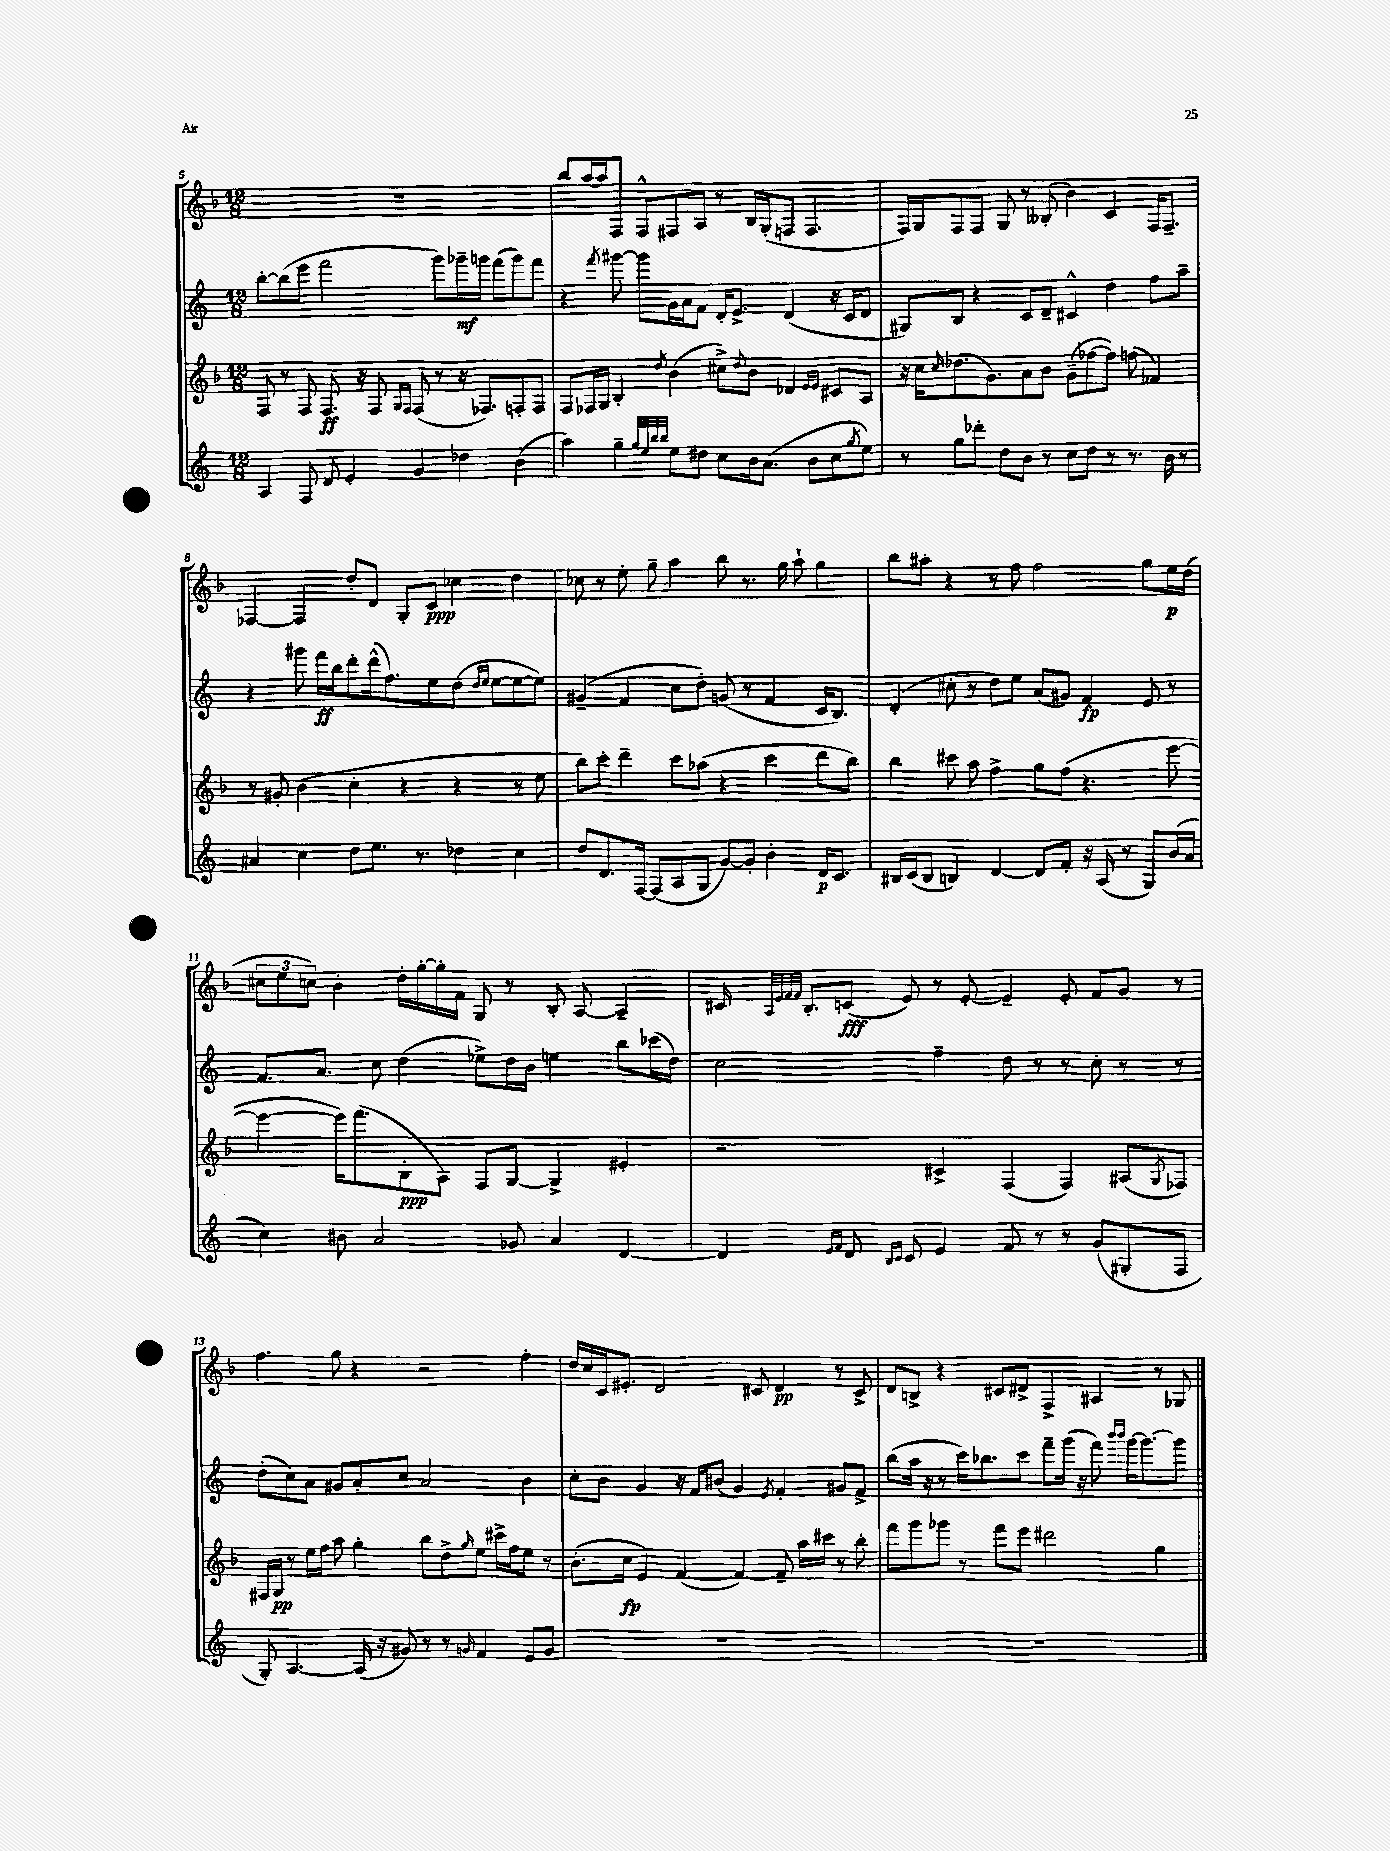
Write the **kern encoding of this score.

**kern	**kern	**kern	**kern
*staff4	*staff3	*staff2	*staff1
*clefG2	*clefG2	*clefG2	*clefG2
*k[]	*k[b-]	*k[]	*k[b-]
*M12/8	*M12/8	*M12/8	*M12/8
4A	8F	[8bb'	1.r
.	8r	(8bb]	.
8F	8F	8eee	.
8d	8.F	2fff	.
4e'	.	.	.
.	16r	.	.
.	8F	.	.
.	16qqG	.	.
.	16qqF	.	.
4g	(8F	.	.
.	8r	8ggg)	.
4dd-	16r	16ggg-~	.
.	8.F-)	16ggg	.
.	.	(8fff	.
(4b	8F'	8ggg)	.
.	8F	8fff	.
=	=	=	=
4aa)	8F	4r	8bb-
.	16F-	.	[16aa
.	16G	.	16aa]
.	.	8qfff	.
4gg~	4B-'	[8ggg#	8F
.	.	8ggg#]	8F^^
32qqgg	.	.	.
32qqee	.	.	.
32qqbb	.	.	.
32qqbb	8qdd	.	.
8ee	(4b-	16g	8F#
.	.	16a	.
8dd#	.	8f	8A
8cc	8cc#^)	16d'	8r
.	.	8.e^	.
.	8qqdd	.	.
16b	8b-	.	16B-
(8.a	.	.	(16G'
.	4d-	(4d	8F
8b	.	.	4.F
.	16qqe	.	.
.	16qqe	.	.
8cc	8c#	16r	.
.	.	16c	.
8qgg	.	.	.
8ee)	8A	8d	.
=	=	=	=
8r	16r	8G#)	16F)
.	16cc	.	16G
.	16qqcc	.	.
8gg	(8.dd-	8B	8F
8ddd-'	.	4r	8F
.	8.g)	.	.
8dd	.	.	8G
8b	8a	8c	8r
8r	8b-	8d~	(8B--'
8cc	(8g~	4c#^^	4b-)
8dd	[8ff-	.	.
8r	8ff-])	4dd	4c
8.r	(8ff	.	.
.	4f-)	8ff	16F
16b	.	.	8.F~
8r	.	8aa~	.
=	=	=	=
4a#	8r	4r	[4F-
.	8g#'	.	.
4cc	(4b-	8ggg#	4F-]
.	.	16fff	.
.	.	16bb	.
8dd	4cc'	8ddd'	8dd'
8.ee	.	(16ddd^^	8d
.	.	8.ff)	.
.	4r	.	8G'
8.r	.	.	.
.	.	8ee	8c
4dd-	4r	(8dd	4cc-
.	.	16qqdd	.
.	.	16qqee	.
.	.	[8ee	.
4cc	8r	8ee_	4dd
.	8ee	8ee])	.
=	=	=	=
8dd	8bb-)	(4g#~	8cc-
8.d	8ccc'	.	8r
.	4ddd~	4f	8ee'
[16F	.	.	.
(8F]	.	.	8gg~
8A	8ccc	8cc	4aa
8G	(8aa-	8dd')	.
[8g)	4r	(8g	8bb-
8g']	.	8r	8.r
4b'	4ccc	4f	.
.	.	.	16gg
.	.	.	8aa`
16d	8ddd	16c	4gg
8.c	.	8.B)	.
.	8bb-)	.	.
=	=	=	=
16B#	4bb-	(4d'	8bb-
(16c	.	.	.
8B#	.	.	8aa#'
4B)	8ccc#	8cc#'	4r
.	8aa	8r	.
[4d	4ff^	8dd)	8r
.	.	8ee	8ff
8d]	8gg	(8a	2ff
8f'	(8ff	8g#)	.
16r	4.r	4f	.
(16A	.	.	.
8r	.	.	.
8G)	.	8e	8gg
(16b	[8eee	8r	16ee
16a	.	.	(16dd
=	=	=	=
4cc)	4eee_	8.f	12cc#
.	.	.	12ee
.	.	.	12cc)
.	.	8.a	.
8b#	16eee])	.	4b-'
.	(8.fff	.	.
2a	.	8cc	.
.	8B-'	(4dd	16dd'
.	.	.	[16gg'
.	8A)	.	16gg']
.	.	.	16f
.	8F	8ee-^)	8G
8g-	[8G	16dd	8r
.	.	16b	.
4a	4G^]	4ee	8B-'
.	.	.	[8A
[4d	4e#'	8bb	4A~]
.	.	(16ccc-	.
.	.	16dd)	.
=	=	=	=
4d]	2r	2cc	16c#
.	.	.	32qqA
.	.	.	32qqe
.	.	.	32qqf
.	.	.	32qqf
.	.	.	8.B-'
16qqe	.	.	.
16qqf	.	.	.
8d	.	.	(8c
16qqB	.	.	.
16qqc	.	.	.
8c	.	.	8e)
4e	4c#^	4ff~	8r
.	.	.	[8e'
8f	(4F	8dd	4e~]
8r	.	8r	.
8r	4F)	8r	8e'
(8g	.	8cc'	8f
8G#'	(8A#	8r	8g
.	8qG	.	.
8F	8F-)	8r	8r
=	=	=	=
8G')	16F#	(8dd'	4.ff
.	16G	.	.
[4.A	8r	8cc)	.
.	16ee	8a	.
.	16ff	.	.
.	8aa	8g#	8gg
(16A]	4gg'	8a'	4r
16r	.	.	.
8g#)	.	8cc	.
8r	8bb-	2a	2r
8r	8dd^	.	.
16qqg	16qqgg	.	.
4f	8ee	.	.
.	16ccc#^	.	.
.	16ff	.	.
8e	8ee	4b	4ff'
8g	8r	.	.
=	=	=	=
1.r	(8.b-'	8cc'	16dd
.	.	.	16cc
.	.	8b	16c
.	16cc	.	8.e#'
.	4e)	4g	.
.	.	.	2d
.	([4f	16r	.
.	.	16f	.
.	.	(8b#	.
.	4f_)	4g)	.
.	.	.	8c#
.	.	8qe	.
.	8f~]	4f'	4d
.	16aa	.	.
.	16ccc#	.	.
.	8r	8g#	8r
.	8bb-'	8f^	8c#^
=	=	=	=
1.r	8fff	(8bb	8d
.	8ggg	16aa	8B^
.	.	16r	.
.	8ggg-	8r	4r
.	8r	16ccc)	.
.	.	8.bb-	.
.	8fff	.	8c#
.	8eee	8ccc	8d#^
.	2ddd#	8fff~	4F^
.	.	(16ggg	.
.	.	16r	.
.	.	8fff)	4A#
.	.	16qqbbb	.
.	.	16qqbbb	.
.	.	[16ggg	.
.	.	8.ggg_	.
.	4gg	.	8r
.	.	8ggg]	8G-
==	==	==	==
*-	*-	*-	*-
